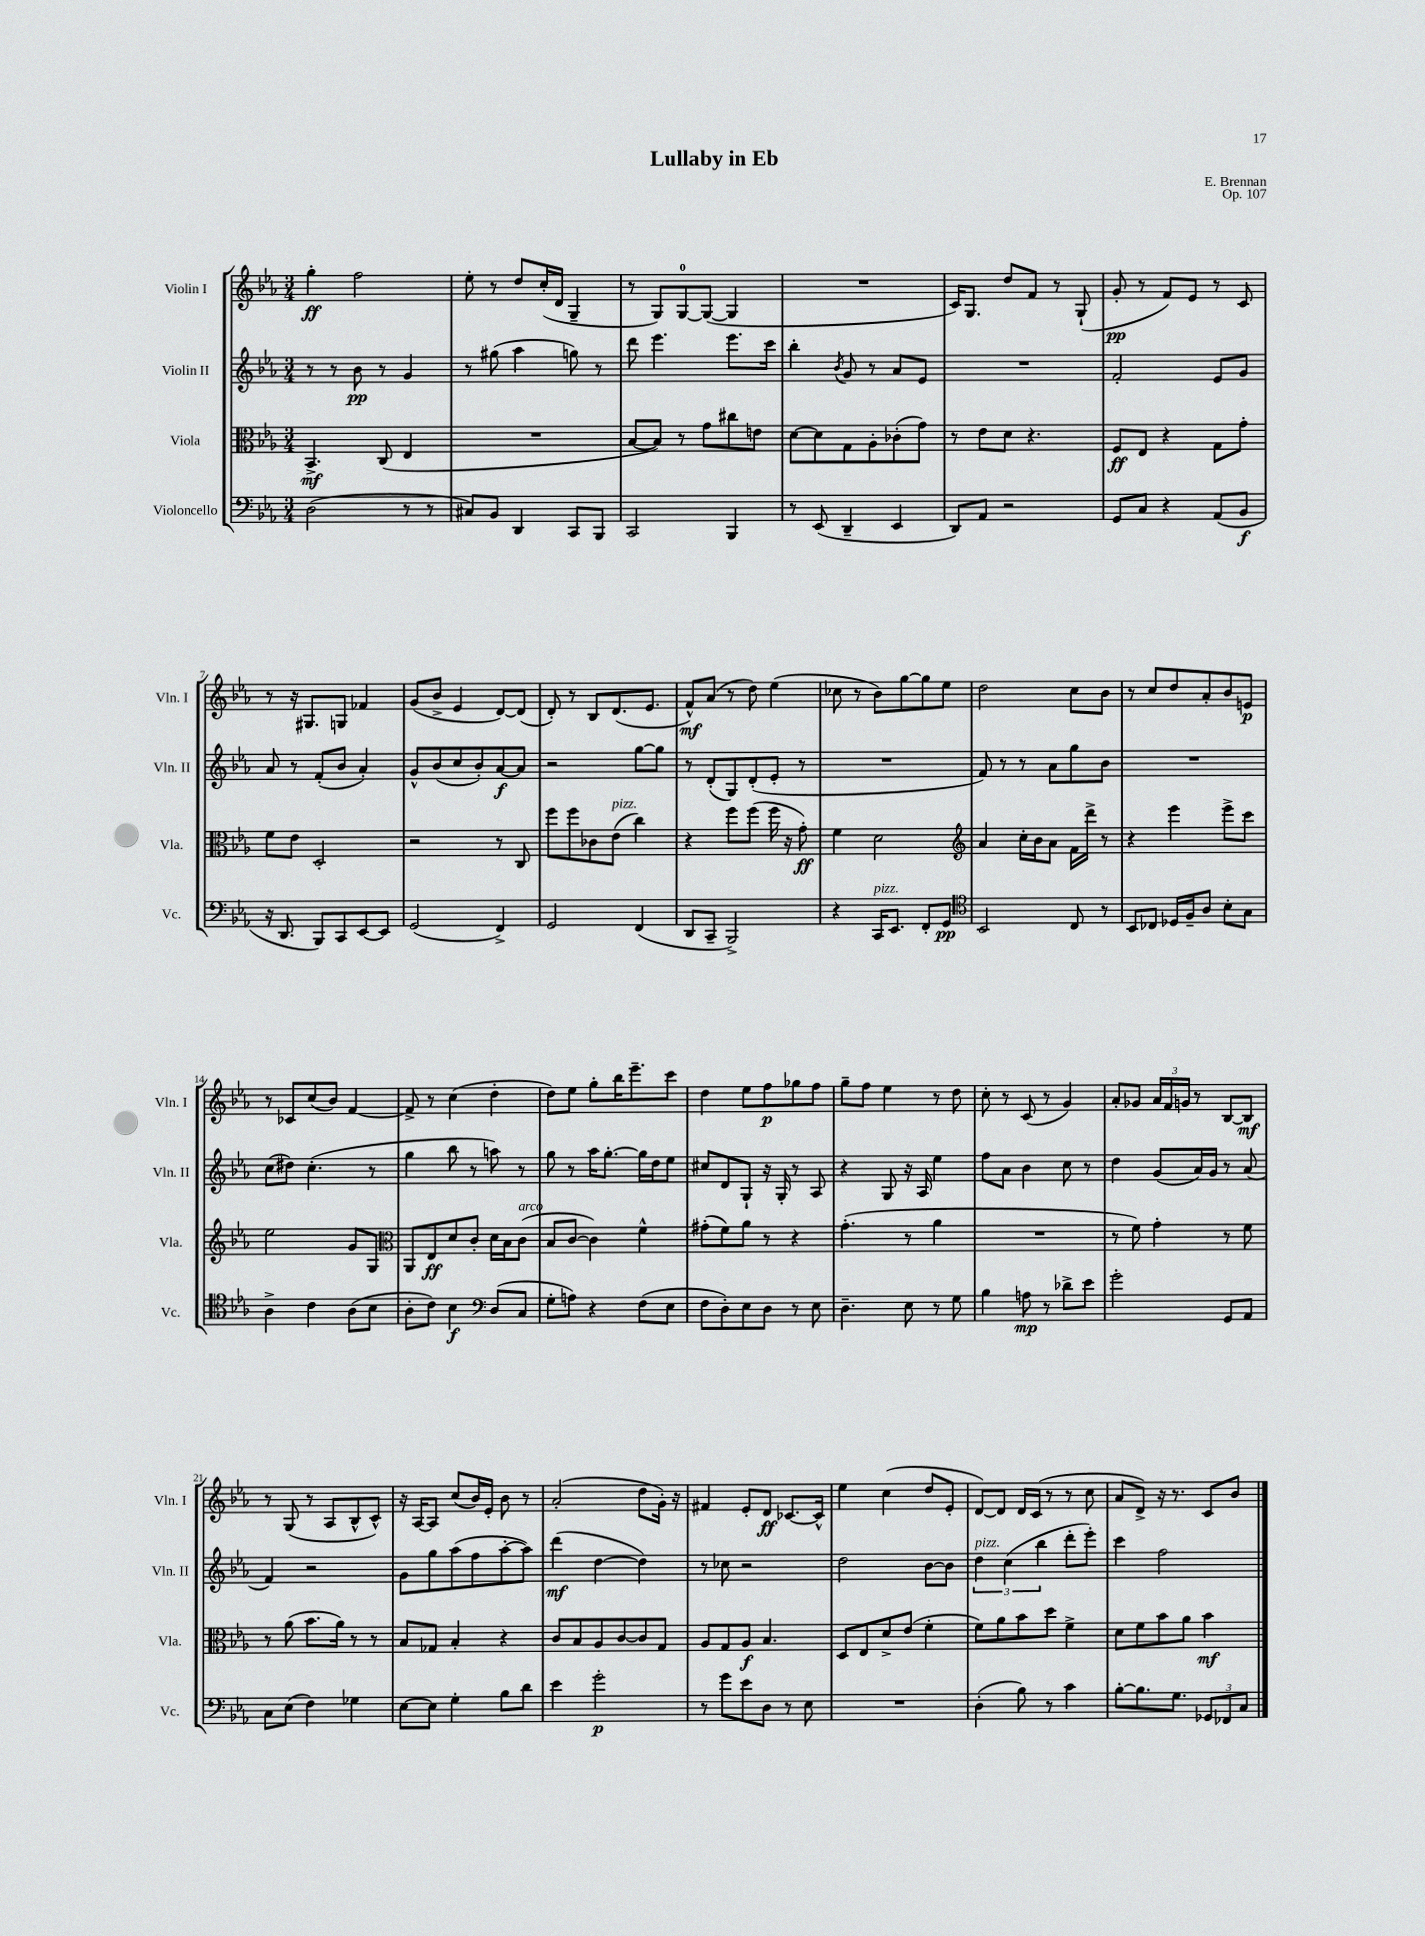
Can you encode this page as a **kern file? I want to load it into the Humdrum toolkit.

**kern	**kern	**kern	**kern
*staff4	*staff3	*staff2	*staff1
*clefF4	*clefC3	*clefG2	*clefG2
*k[b-e-a-]	*k[b-e-a-]	*k[b-e-a-]	*k[b-e-a-]
*M3/4	*M3/4	*M3/4	*M3/4
(2D	4.BB-^	8r	4gg'
.	.	8r	.
.	.	8b-	2ff
.	(8C	8r	.
8r	4E-	4g	.
8r	.	.	.
=	=	=	=
8C#)	2.r	8r	8ee-'
8BB-	.	(8gg#	8r
4DD	.	4aa-	8dd
.	.	.	(16cc'
.	.	.	16d
8CC	.	8gg)	4G~
8BBB-	.	8r	.
=	=	=	=
2CC	[8B-	8ddd	8r
.	8B-])	4.eee-	8G)
.	8r	.	[8G
.	8g	.	(8G_
4BBB-	8cc#	8.eee-	4G]
.	8e	.	.
.	.	16ccc	.
=	=	=	=
8r	[8d	4bb-'	2.r
(8EE-	8d]	.	.
.	.	8qb-	.
4DD~	8G	8g	.
.	8A-'	8r	.
4EE-	(8c-'	8a-	.
.	8g)	8e-	.
=	=	=	=
8DD)	8r	2.r	16c)
.	.	.	8.G
8AA-	8e-	.	.
2r	8d	.	8dd
.	4.r	.	8f
.	.	.	8r
.	.	.	(8G`
=	=	=	=
8GG	8F	2f'	8g'
8C	8E-	.	8r
4r	4r	.	8f)
.	.	.	8e-
(8AA-	8G	8e-	8r
8BB-	8g'	8g	8c
=	=	=	=
16r	8f	8a-	8r
8.DD	.	.	.
.	8e-	8r	16r
.	.	.	8.G#
8BBB-)	2D'	(8f'	.
8CC	.	8b-	8G
[8EE-	.	4a-')	4f-
8EE-]	.	.	.
=	=	=	=
(2GG	2r	8g^^	(8g
.	.	(8b-	8b-^
.	.	8cc	4e-
.	.	8b-')	.
4FF^)	8r	[8a-	[8d)
.	8C	8a-]	(8d]
=	=	=	=
2GG	8ff	2r	8d')
.	8ff	.	8r
.	8c-	.	8B-
.	(8e-	.	(8.d
(4FF	4cc)	[8gg	.
.	.	.	8.e-
.	.	8gg]	.
=	=	=	=
8DD	4r	8r	8f^^)
8CC~	.	(8d'	(8a-
2BBB-^)	8ff	8G)	8r
.	(8ff	(8d'	8dd)
.	16ff	8e-'	(4ee-
.	16r	.	.
.	8g')	8r	.
=	=	=	=
4r	4f	2.r	8cc-
.	.	.	8r
16CC	2d	.	8b-)
8.EE-	.	.	.
.	.	.	[8gg
8FF'	.	.	8gg]
8GG	.	.	8ee-
=	=	=	=
*clefC4	*clefG2	*	*
2BB-	4a-	8f)	2dd
.	.	8r	.
.	16cc'	8r	.
.	16b-	.	.
.	8a-	8a-	.
8C	16f	8gg	8cc
.	16ddd^	.	.
8r	8r	8b-	8b-
=	=	=	=
8BB-	4r	2.r	8r
8C-	.	.	8cc
16D-	4eee-	.	8dd
16F~	.	.	.
8A-	.	.	8a-'
8B-'	8eee-^	.	8b-
8G	8ccc	.	8e
=	=	=	=
4A-^	2ee-	(8cc	8r
.	.	8dd#)	8c-
4c	.	(4.cc'	(8cc
.	.	.	8b-)
(8A-	8g	.	[4f
8B-	8G	8r	.
=	=	=	=
*	*clefC3	*	*
8A-'	8AA-	4gg	8f^]
8c)	8E-	.	8r
4B-	8d	8bb-	(4cc
.	8c'	8r	.
*clefF4	*	*	*
(8D	16d	8aa)	4dd'
.	16B-	.	.
8C	(8c	8r	.
=	=	=	=
8G'	8B-	8gg	8dd)
8A)	[8c	8r	8ee-
4r	4c])	16aa-	8gg'
.	.	[8.gg'	.
.	.	.	16bb-
.	.	.	8.eee-~
(8F	4f^^	16gg]	.
.	.	16dd	.
8E-	.	8ee-	8ccc
=	=	=	=
8F	(8g#'	8cc#	4dd
8D')	8f)	8d	.
8E-	8a-	8G`	8ee-
8D	8r	16r	8ff
.	.	16G'	.
8r	4r	8r	8gg-
8E-	.	8A-	8ff
=	=	=	=
4.D~	(4.g'	4r	8gg~
.	.	.	8ff
.	.	8G	4ee-
8E-	8r	16r	.
.	.	16A-	.
8r	4a-	4ee-	8r
8G	.	.	8dd
=	=	=	=
4B-	2.r	8ff	8cc'
.	.	8a-	8r
8A	.	4b-	(8c
8r	.	.	8r
8d-^	.	8cc	4g)
8e-	.	8r	.
=	=	=	=
2g'	8r	4dd	8a-'
.	8f)	.	8g-
.	4g'	(8g	24a-
.	.	.	24f
.	.	.	24g
.	.	16a-)	8r
.	.	16g	.
8GG	8r	8r	[8B-
8AA-	8f	(8a-	8B-]
=	=	=	=
8C	8r	4f)	8r
(8E-	(8a-	.	(8G
4F)	8.b-	2r	8r
.	.	.	8A-
.	16a-)	.	.
4G-	8r	.	8B-^^
.	8r	.	8c^^)
=	=	=	=
[8E-	8B-	8g	16r
.	.	.	[16A-
8E-]	8G-	8gg	8A-]
4G'	4B-'	(8aa-	(8cc
.	.	8ff	16b-)
.	.	.	16e-'
8B-	4r	[8aa-'	8b-
8d	.	8aa-])	8r
=	=	=	=
4e-	8c	(4ddd	(2a-'
.	8B-	.	.
2g'	8A-	[4dd	.
.	[8c	.	.
.	8c]	4dd])	8dd
.	8G	.	16g')
.	.	.	16r
=	=	=	=
8r	8A-	8r	4f#
8g	8G	8cc-	.
8e-	8A-	2r	8e-'
8D	4.B-	.	8d
8r	.	.	[8.c-
8E-	.	.	.
.	.	.	16c-^^]
=	=	=	=
2.r	8D	2dd	4ee-
.	8E-	.	.
.	8d^	.	(4cc
.	(8e-	.	.
.	4f'	[8b-	8dd
.	.	8b-]	8e-'
=	=	=	=
(4D'	8f)	6dd	[8d)
.	8a-	.	8d]
.	.	(6cc	.
8B-)	8b-	.	16d
.	.	.	(16c
.	.	6bb-	.
8r	8dd	.	8r
4c	4f^	8ddd'	8r
.	.	8eee-')	8cc
=	=	=	=
[8B-'	8d	4ccc	8a-
8.B-]	8f	.	8d^)
.	8b-	2ff	16r
8.G	.	.	8.r
.	8a-	.	.
12GG-	4b-	.	8c
12FF-	.	.	.
.	.	.	8b-
12C	.	.	.
==	==	==	==
*-	*-	*-	*-
